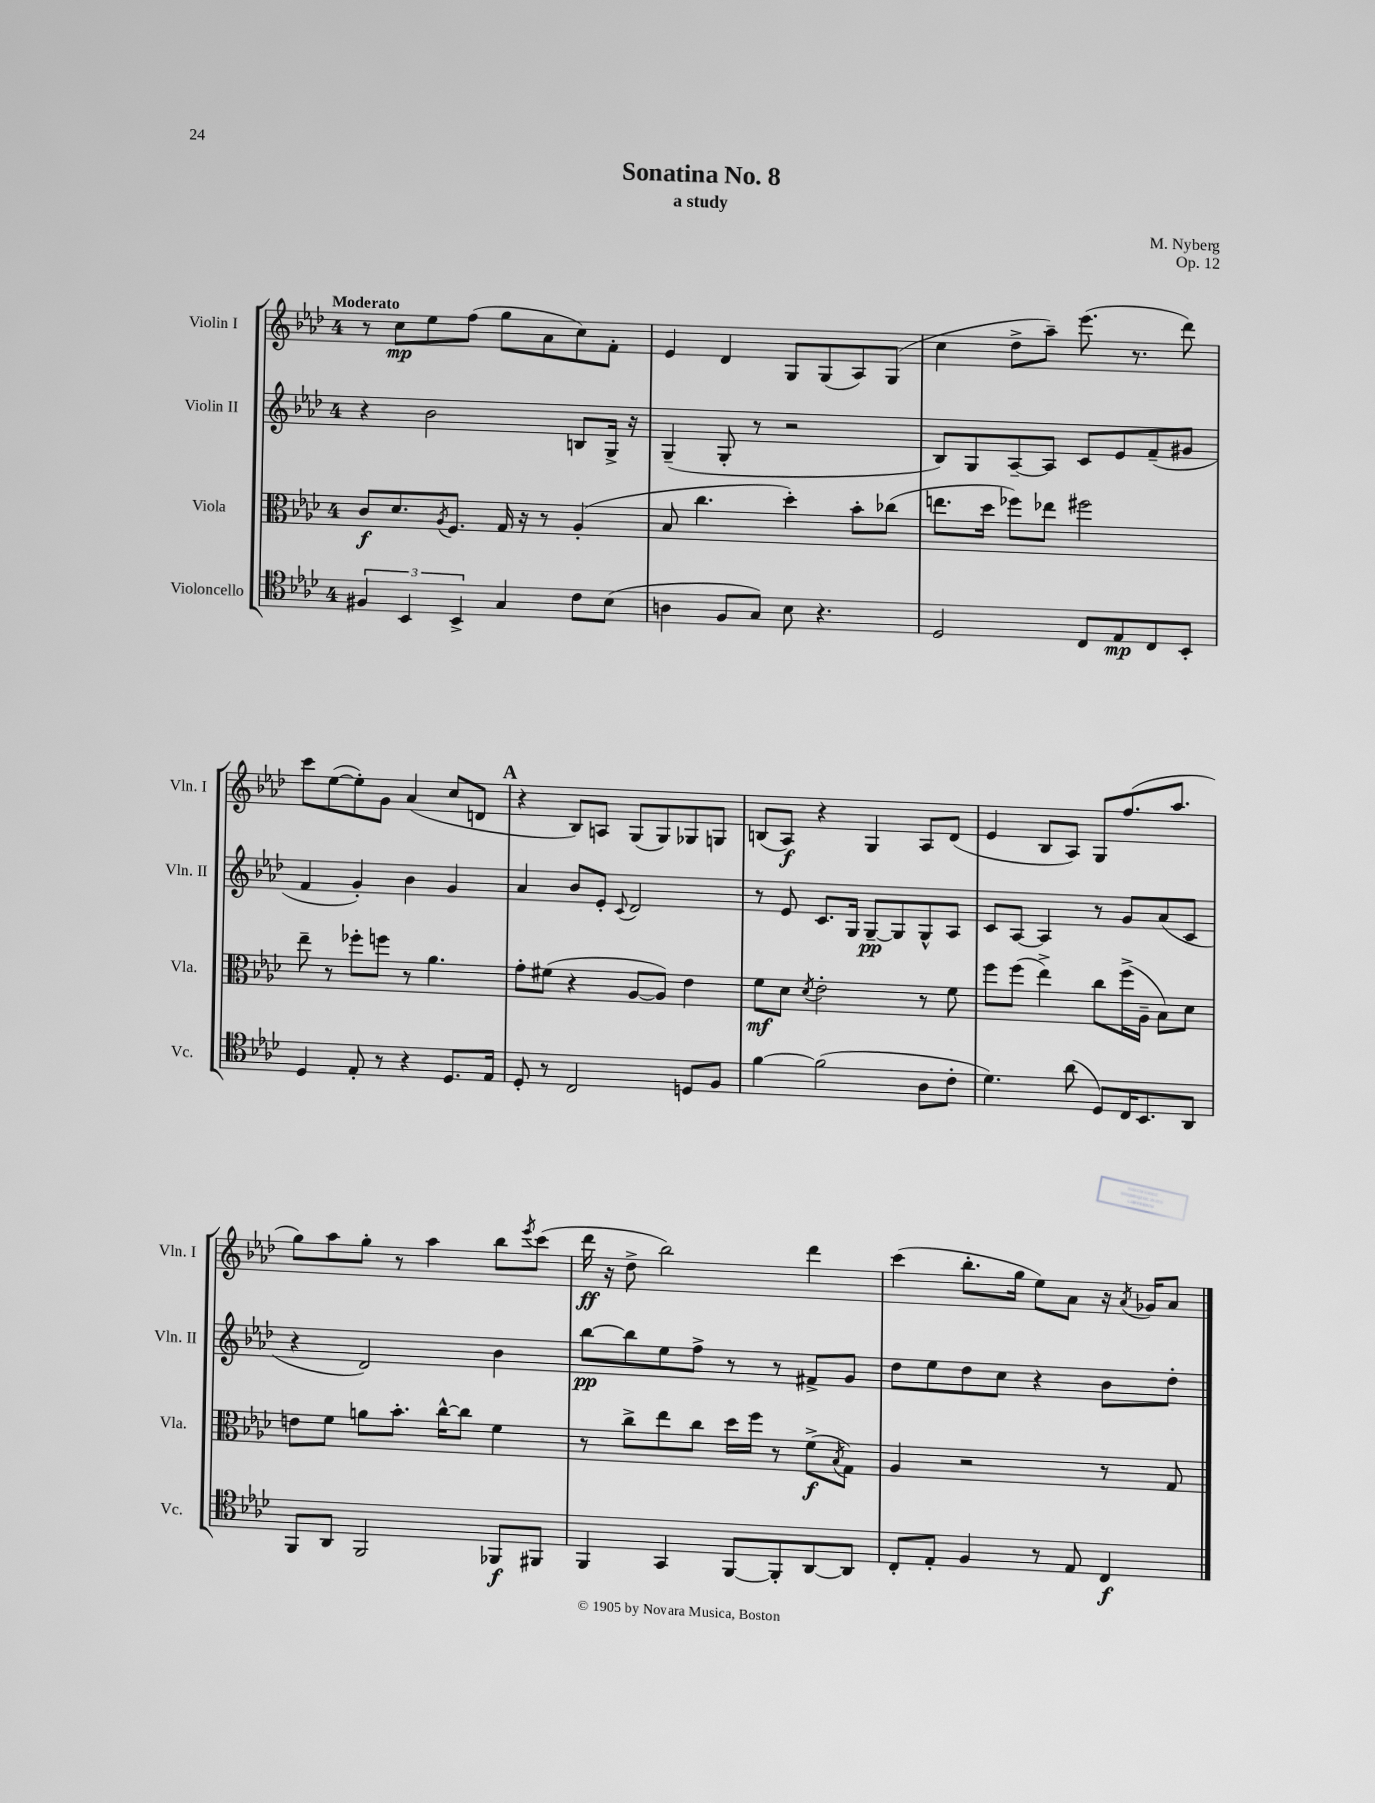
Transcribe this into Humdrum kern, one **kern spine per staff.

**kern	**dynam	**kern	**dynam	**kern	**dynam	**kern	**dynam
*part4	*part4	*part3	*part3	*part2	*part2	*part1	*part1
*staff4	*staff4	*staff3	*staff3	*staff2	*staff2	*staff1	*staff1
*I"Violoncello	*	*I"Viola	*	*I"Violin II	*	*I"Violin I	*
*I'Vc.	*	*I'Vla.	*	*I'Vln. II	*	*I'Vln. I	*
*clefC4	*	*clefC3	*	*clefG2	*	*clefG2	*
*k[b-e-a-d-]	*	*k[b-e-a-d-]	*	*k[b-e-a-d-]	*	*k[b-e-a-d-]	*
*M4/4	*	*M4/4	*	*M4/4	*	*M4/4	*
=1	=1	=1	=1	=1	=1	=1	=1
!	!	!	!	!	!	!LO:TX:a:B:t=Moderato	!
6F#X/	.	8c/L	f	4r	.	8r	.
.	.	8.d-/	.	.	.	8cc\L	mp
6BB-/	.	.	.	.	.	.	.
.	.	.	.	2b-\	.	8ee-\	.
.	.	8qA-/	.	.	.	.	.
.	.	8.F/J	.	.	.	.	.
6BB-^/	.	.	.	.	.	.	.
.	.	.	.	.	.	(8ff\J	.
4G/	.	16G/	.	.	.	8gg\L	.
.	.	16r	.	.	.	.	.
.	.	8r	.	.	.	8a-\	.
8c\L	.	(4A-'/	.	8Bn/L	.	8cc\)	.
(8B-\J	.	.	.	16G^/Jk	.	8f'\J	.
.	.	.	.	16r	.	.	.
=2	=2	=2	=2	=2	=2	=2	=2
4An\	.	8B-/	.	(4G~/	.	4e-/	.
.	.	4.cc\	.	.	.	.	.
8F/L	.	.	.	8G'/	.	4d-/	.
8G/J)	.	.	.	8r	.	.	.
8B-\	.	4dd-'\)	.	2r	.	8G/L	.
4.r	.	.	.	.	.	(8G/	.
.	.	8b-'\L	.	.	.	8A-/)	.
.	.	(8cc-X\J	.	.	.	(8G/J	.
=3	=3	=3	=3	=3	=3	=3	=3
2D-/	.	8.een\L	.	8B-/L)	.	4cc\	.
.	.	.	.	8G/	.	.	.
.	.	16dd-\Jk	.	.	.	.	.
.	.	8ff-X\L)	.	[8A-~/	.	8dd-^\L	.
.	.	8ee-X\J	.	8A-/J]	.	8aa-~\J)	.
8C/L	.	2ff#X\	.	8c/L	.	(8.eee-\	.
8E-/	mp	.	.	8e-/	.	.	.
.	.	.	.	.	.	8.r	.
8C/	.	.	.	(8f~/	.	.	.
8BB-'/J	.	.	.	8g#X/J	.	8ddd-\)	.
!!LO:LB:g=z
=4	=4	=4	=4	=4	=4	=4	=4
4D-/	.	8ee-~\	.	4f/	.	8ccc\L	.
.	.	8r	.	.	.	([8ee-\	.
8E-'/	.	8ff-X'\L	.	4g'/)	.	8ee-'\])	.
8r	.	8ffn\J	.	.	.	8g\J	.
4r	.	8r	.	4b-\	.	(4a-/	.
.	.	4.a-\	.	.	.	.	.
8.D-/L	.	.	.	4g/	.	8cc/L	.
.	.	.	.	.	.	8dn/J	.
16E-/Jk	.	.	.	.	.	.	.
!!LO:REH:place=s1:t=A
=5	=5	=5	=5	=5	=5	=5	=5
8D-'/	.	8g'\L	.	4a-/	.	4r	.
8r	.	(8f#X\J	.	.	.	.	.
2C/	.	4r	.	8b-/L	.	8B-/L)	.
.	.	.	.	8e-'/J	.	8An/J	.
.	.	.	.	8qqc/	.	.	.
.	.	[8A-/L	.	2d-/	.	(8G/L	.
.	.	8A-/J])	.	.	.	8G/)	.
8Dn/L	.	4e-\	.	.	.	8G-X/	.
8F/J	.	.	.	.	.	8Gn/J	.
=6	=6	=6	=6	=6	=6	=6	=6
[4f\	.	8f\L	mf	8r	.	(8Bn/L	.
.	.	8d-\J	.	8e-/	.	8A-/J)	f
.	.	8qd-/	.	.	.	.	.
(2f\]	.	2e-'\	.	8.c/L	.	4r	.
.	.	.	.	16G/Jk	.	.	.
.	.	.	.	[8G~/L	pp	4G/	.
.	.	.	.	8G/]	.	.	.
8A-\L	.	8r	.	8G^^/	.	8A-/L	.
8c'\J	.	8f\	.	8A-/J	.	(8d-/J	.
=7	=7	=7	=7	=7	=7	=7	=7
4.d-\)	.	8ff\L	.	8c/L	.	4e-/	.
.	.	(8ff\J	.	[8A-/J	.	.	.
.	.	4ee-^\)	.	4A-/]	.	8B-/L	.
(8a-\	.	.	.	.	.	8A-/J)	.
8D-/L)	.	8cc\L	.	8r	.	8G/L	.
16C/K	.	(16ff^\L	.	8g/L	.	(8.ff/	.
8.BB-/	.	16A-~\JJ	.	.	.	.	.
.	.	8B-\L)	.	(8a-/	.	.	.
.	.	.	.	.	.	8.aa-/J	.
8AA-/J	.	8d-\J	.	8c/J	.	.	.
!!LO:LB:g=z
=8	=8	=8	=8	=8	=8	=8	=8
8FF/L	.	8en\L	.	4r	.	8gg\L)	.
8AA-/J	.	8f\J	.	.	.	8aa-\	.
2FF/	.	8an\L	.	2d-/)	.	8gg'\J	.
.	.	8.b-'\J	.	.	.	8r	.
.	.	.	.	.	.	4aa-\	.
.	.	[16cc^^\KL	.	.	.	.	.
.	.	8cc\J]	.	.	.	.	.
8FF-X/L	f	4f\	.	4b-\	.	8bb-\L	.
.	.	.	.	.	.	8qeee-/	.
8FF#X/J	.	.	.	.	.	(8ccc\J	.
=9	=9	=9	=9	=9	=9	=9	=9
4FF/	.	8r	.	[8bb-\L	pp	16ddd-\	ff
.	.	.	.	.	.	16r	.
.	.	8cc^\L	.	8bb-\]	.	8dd-^\	.
4GG/	.	8ee-\	.	8ee-\	.	2bb-\)	.
.	.	8cc\J	.	8ff^\J	.	.	.
[8FF/L	.	16dd-\LL	.	8r	.	.	.
.	.	16ff\JJ	.	.	.	.	.
8FF'/]	.	8r	.	8r	.	.	.
[8AA-/	.	(8f^\L	f	8f#X^/L	.	4ddd-\	.
.	.	8qB-/	.	.	.	.	.
8AA-/J]	.	8G\J)	.	8g/J	.	.	.
=10	=10	=10	=10	=10	=10	=10	=10
8C'/L	.	4A-/	.	8dd-\L	.	(4ccc\	.
8E-'/J	.	.	.	8ee-\	.	.	.
4F/	.	2r	.	8dd-\	.	8.bb-'\L	.
.	.	.	.	8cc\J	.	.	.
.	.	.	.	.	.	16gg\Jk	.
8r	.	.	.	4r	.	8ee-\L)	.
8E-/	.	.	.	.	.	8a-\J	.
4C/	f	8r	.	8b-\L	.	16r	.
.	.	.	.	.	.	8qa-/	.
.	.	.	.	.	.	16g-X/KL	.
.	.	8G/	.	8dd-'\J	.	8a-/J	.
==	==	==	==	==	==	==	==
*-	*-	*-	*-	*-	*-	*-	*-
